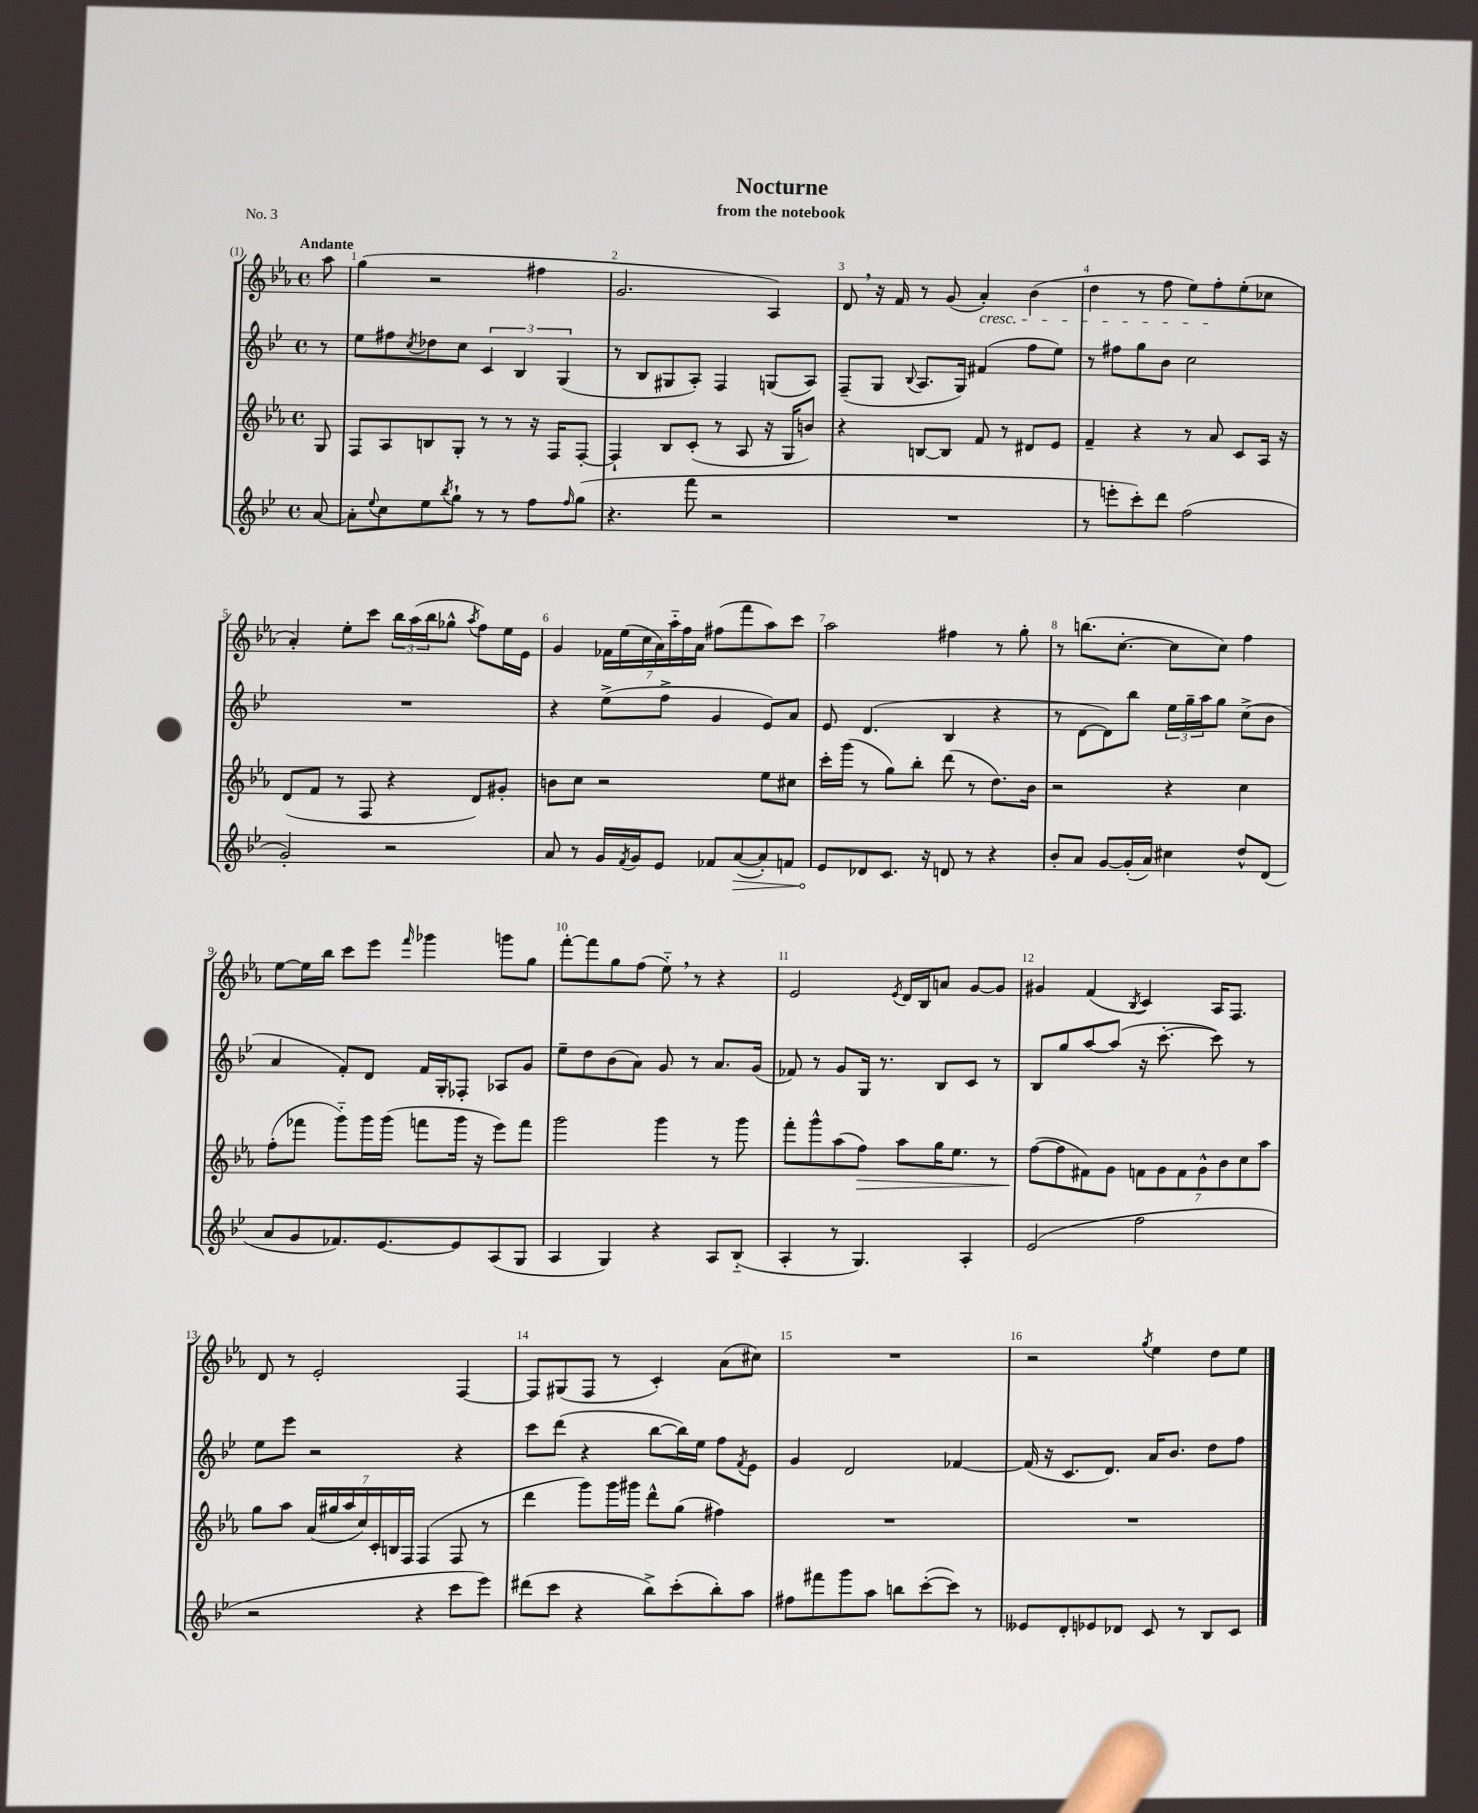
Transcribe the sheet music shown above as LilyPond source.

\header { title = "Nocturne" subtitle = "from the notebook" piece = "No. 3" }
<<
\new StaffGroup <<
\new Staff = "s0" {
    \clef treble \key ees \major \defaultTimeSignature \time 4/4 \partial 8 \tempo "Andante"
    aes''8 |
    g''4( r2 fis''4 |
    g'2. aes4) |
    d'8 \breathe r16 f'16 r8 g'8( aes'4-.\cresc) bes'4( |
    d''4 r8 f''8 ees''8) f''8-.\! ees''8-.( ces''8 |
    aes'4-.) ees''8-. c'''8 \tuplet 3/2 { bes''16 aes''16( bes''16 } ges''8-^ \acciaccatura { aes''8 } f''8) ees''16 ees'16 |
    g'4 \tuplet 7/4 { fes'16 ees''16( c''16 aes'16) aes''16-_ f''16 aes'16 } fis''8( f'''8 aes''8) c'''8 |
    aes''2 fis''4 r8 g''8-. |
    r8 b''8.( c''8.~-. c''8 c''8) f''4 |
    ees''8~ ees''16 bes''16 c'''8 ees'''8 \grace { f'''16 } ges'''4 g'''8 g''8 |
    f'''8~-. f'''8 g''8 f''8( ees''8-_) \breathe r8 r4 |
    ees'2 \acciaccatura { ees'8 } d'16 bes16 a'8 g'8~ g'8 |
    gis'4 f'4( \acciaccatura { bes8 } c'4) aes16 f8. |
    d'8 r8 ees'2-. f4~ |
    f8 gis8( f8 r8 c'4-.) aes'8( cis''8) |
    R1 |
    r2 \acciaccatura { g''8 } ees''4 d''8 ees''8 \bar "|." |
}
\new Staff = "s1" {
    \clef treble \key bes \major \defaultTimeSignature \time 4/4 \partial 8
    r8 |
    ees''8 fis''8 \acciaccatura { c''8 } des''8 c''8 \tuplet 3/2 { c'4 bes4 g4( } |
    r8 bes8 gis8 a8-.) f4 g8( a8) |
    f8--( g8 \appoggiatura { bes8 } a8. g16) fis'4( f''8 ees''8) |
    r8 fis''8 g''8 bes'8 c''2 |
    R1 |
    r4 ees''8->( f''8-> g'4 ees'8) a'8 |
    ees'8 d'4.( bes4 r4 |
    r8 d'8~ d'8) bes''8 \tuplet 3/2 { ees''16 g''16-- a''16 } g''8 c''8->( bes'8 |
    a'4 f'8-.) d'8 f'16 g16-. fes8-. aes8 g'8 |
    ees''8-- d''8 bes'8( a'8) g'8 r8 a'8. g'16( |
    fes'8) r8 g'8 g16 r8. bes8 c'8 r8 |
    bes8 g''8 a''8~ a''8( r16 c'''8.~-. c'''8) r8 |
    ees''8 ees'''8 r2 r4 |
    c'''8 d'''8( r4 bes''8~ bes''16) ees''16 f''8 \acciaccatura { f'8 } ees'8 |
    g'4 d'2 fes'4~ |
    fes'16( r16 c'8. d'8.) a'16 bes'8. d''8 f''8 \bar "|." |
}
\new Staff = "s2" {
    \clef treble \key ees \major \defaultTimeSignature \time 4/4 \partial 8
    g8 |
    f8 aes8 b8 g8-. r8 r8 r16 f16 f8~-. |
    f4-! bes8 c'8-.( r8 aes8 r16 g16 b'8) |
    r4 b8~ b8 f'8 r8 dis'8 ees'8 |
    f'4-- r4 r8 aes'8 c'8 aes16 r16 |
    d'8( f'8 r8 f8 r4 d'8) gis'8-. |
    b'8 c''8 r2 ees''8 cis''8 |
    c'''16-. g'''16( r8 g''8) bes''8-. d'''8( r8 d''8.) bes'16 |
    r2 r4 c''4 |
    f''8-.( fes'''8 g'''8-_) g'''16 g'''16( f'''8 g'''16 r16 ees'''8) f'''8 |
    g'''2 g'''4 r8 g'''8 |
    f'''8-. g'''8-^ aes''8( f''8\>) aes''8 g''16 ees''8. r8 |
    f''8~\!( f''8 fis'8) g'8 \tuplet 7/4 { f'8 g'8 f'8 g'8-^ bes'8 c''8 aes''8 } |
    g''8 aes''8 \tuplet 7/4 { aes'16( gis''16 aes''16 c''16) c'16-. b16 f16 } f4( f8 r8 |
    d'''4 g'''8) g'''16 gis'''16 d'''8-^ g''8( fis''4) |
    R1 |
    R1 \bar "|." |
}
\new Staff = "s3" {
    \clef treble \key bes \major \defaultTimeSignature \time 4/4 \partial 8
    a'8~ |
    a'8-. \appoggiatura { ees''8 } c''8 ees''8 \acciaccatura { bes''8 } g''8-! r8 r8 f''8 \grace { f''16 } g''8( |
    r4. f'''8 r2 |
    R1 |
    r8 e'''8-. c'''8-.) d'''8 f''2( |
    g'2-.) r2 |
    a'8 r8 g'16 \acciaccatura { f'8 } g'16 ees'8 fes'8 \once \override Hairpin.circled-tip = ##t a'8~\>( a'8-.) f'8 |
    ees'8\! des'8 c'8. r16 d'8 r8 r4 |
    bes'8-. a'8 g'8~ g'16-.( a'16) cis''4 d''8-^ d'8( |
    a'8 g'8 fes'8.) ees'8.~ ees'8 a8( g8 |
    a4 g4) r4 a8 bes8-_( |
    a4-. r8 g4.) a4-. |
    ees'2( f''2 |
    r2 r4 c'''8 ees'''8) |
    dis'''8( c'''8 r4 bes''8->) c'''8-.( bes''8-.) a''8 |
    fis''8 fis'''8 g'''8 a''8 b''8 c'''8~-.( c'''8) r8 |
    eeses'8 d'8-. ees'8 des'8 c'8 r8 bes8 c'8 \bar "|." |
}
>>
>>
\layout { \context { \Score \override BarNumber.break-visibility = ##(#f #t #t) barNumberVisibility = #all-bar-numbers-visible } }
